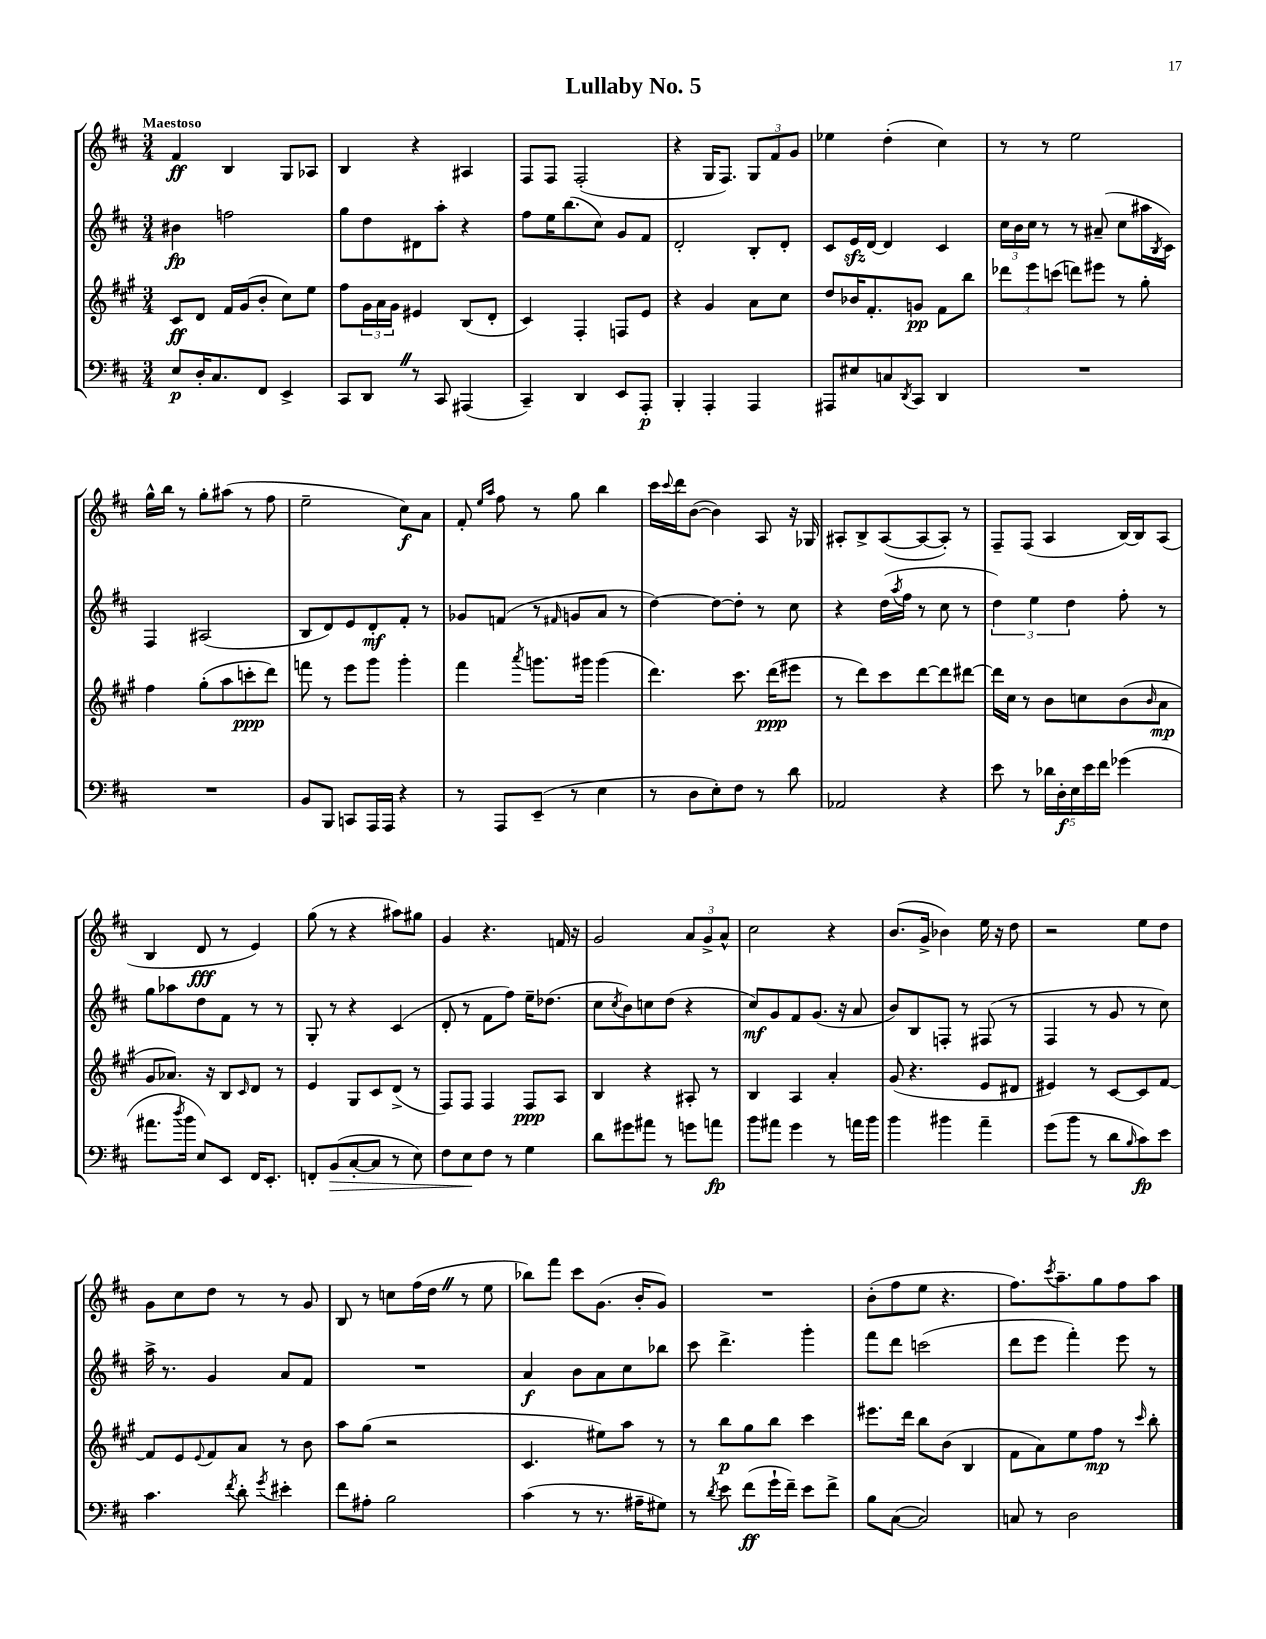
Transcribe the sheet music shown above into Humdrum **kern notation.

**kern	**dynam	**kern	**dynam	**kern	**dynam	**kern	**dynam
*part4	*part4	*part3	*part3	*part2	*part2	*part1	*part1
*staff4	*staff4	*staff3	*staff3	*staff2	*staff2	*staff1	*staff1
*clefF4	*	*clefG2	*	*clefG2	*	*clefG2	*
*k[f#c#]	*	*k[f#c#g#]	*	*k[f#c#]	*	*k[f#c#]	*
*M3/4	*	*M3/4	*	*M3/4	*	*M3/4	*
=1	=1	=1	=1	=1	=1	=1	=1
!	!	!	!	!	!	!LO:TX:a:B:t=Maestoso	!
8E/L	p	8c#/L	ff	4b#X\	fp	4f#/	ff
16D'/K	.	8d/J	.	.	.	.	.
8.C#/	.	.	.	.	.	.	.
.	.	16f#/LL	.	2ffn\	.	4B/	.
.	.	(16g#/J	.	.	.	.	.
8FF#/J	.	8b'/J	.	.	.	.	.
4EE^/	.	8cc#\L)	.	.	.	8G/L	.
.	.	8ee\J	.	.	.	8A-X/J	.
=2	=2	=2	=2	=2	=2	=2	=2
8CC#/L	.	8ff#\L	.	8gg\L	.	4B/	.
8DDZ/J	.	24g#\L	.	8dd\	.	.	.
.	.	24a\	.	.	.	.	.
.	.	24g#\JJ	.	.	.	.	.
8r	.	4e#X/	.	8d#X\	.	4r	.
8CC#/	.	.	.	8aa'\J	.	.	.
(4AAA#X/	.	(8B/L	.	4r	.	4A#X/	.
.	.	8d'/J	.	.	.	.	.
=3	=3	=3	=3	=3	=3	=3	=3
4CC#~/)	.	4c#/)	.	8ff#\L	.	8F#/L	.
.	.	.	.	16ee\K	.	8F#/J	.
.	.	.	.	(8.bb\	.	.	.
4DD/	.	4F#'/	.	.	.	(2F#'/	.
.	.	.	.	8cc#\J)	.	.	.
8EE/L	.	8Fn/L	.	8g/L	.	.	.
8AAA'/J	p	8e/J	.	8f#/J	.	.	.
=4	=4	=4	=4	=4	=4	=4	=4
4BBB'/	.	4r	.	2d'/	.	4r	.
4AAA'/	.	4g#/	.	.	.	16G/KL	.
.	.	.	.	.	.	8.F#/J)	.
4AAA/	.	8a\L	.	8B'/L	.	12G/L	.
.	.	.	.	.	.	12f#/	.
.	.	8cc#\J	.	8d'/J	.	.	.
.	.	.	.	.	.	12g/J	.
=5	=5	=5	=5	=5	=5	=5	=5
8AAA#X/L	.	8dd/L	.	8c#/L	.	4ee-X\	.
8E#X/	.	16b-X/K	.	16ezz/L	.	.	.
.	.	8.f#'/	.	[16d/JJ	.	.	.
8Cn/	.	.	.	4d/]	.	(4dd'\	.
8qDD/	.	.	.	.	.	.	.
8CC#/J	.	8gn/J	pp	.	.	.	.
4DD/	.	8f#\L	.	4c#/	.	4cc#\)	.
.	.	8bb\J	.	.	.	.	.
=6	=6	=6	=6	=6	=6	=6	=6
2.r	.	12ddd-X\L	.	24cc#\LL	.	8r	.
.	.	.	.	24b\	.	.	.
.	.	12eee\	.	24cc#\JJ	.	.	.
.	.	.	.	8r	.	8r	.
.	.	(12cccn\J	.	.	.	.	.
.	.	8dddn\L)	.	8r	.	2ee\	.
.	.	8eee#X\J	.	(8a#X~/	.	.	.
.	.	8r	.	8cc#\L	.	.	.
.	.	8gg#'\	.	16aa#X\L	.	.	.
.	.	.	.	8qB/	.	.	.
.	.	.	.	16c#\JJ)	.	.	.
!!LO:LB:g=z
=7	=7	=7	=7	=7	=7	=7	=7
2.r	.	4ff#\	.	4F#/	.	16gg^^\LL	.
.	.	.	.	.	.	16bb\JJ	.
.	.	.	.	.	.	8r	.
.	.	(8gg#'\L	.	(2A#X/	.	8gg'\L	.
.	.	8aa\	.	.	.	(8aa#X\J	.
.	.	8cccn'\	ppp	.	.	8r	.
.	.	8ddd\J)	.	.	.	8ff#\	.
=8	=8	=8	=8	=8	=8	=8	=8
8BB/L	.	8fffn\	.	8B/L	.	2ee~\	.
8BBB/J	.	8r	.	8d/)	.	.	.
8CCn/L	.	8eee\L	.	8e/	.	.	.
16AAA/L	.	8ggg#\J	.	8d'/	mf	.	.
16AAA/JJ	.	.	.	.	.	.	.
4r	.	4ggg#'\	.	8f#'/J	.	8cc#\L)	f
.	.	.	.	8r	.	8a\J	.
=9	=9	=9	=9	=9	=9	=9	=9
8r	.	4fff#\	.	8g-X/L	.	8f#'/	.
.	.	.	.	.	.	16qqee/LL	.
.	.	.	.	.	.	16qqaa/JJ	.
8AAA/L	.	.	.	(8fn/J	.	8ff#\	.
.	.	8qaaa/	.	.	.	.	.
(8EE~/J	.	8.gggn\L	.	8r	.	8r	.
.	.	.	.	16qqf#X/	.	.	.
8r	.	.	.	8gn/L	.	8gg\	.
.	.	16ggg#X\Jk	.	.	.	.	.
4E\	.	(4ggg#\	.	8a/J	.	4bb\	.
.	.	.	.	8r	.	.	.
=10	=10	=10	=10	=10	=10	=10	=10
8r	.	4.ddd\)	.	[4dd\)	.	16ccc#\LL	.
.	.	.	.	.	.	8qqccc#/	.
.	.	.	.	.	.	16ddd\J	.
8D\L	.	.	.	.	.	([8b\J	.
8E'\)	.	.	.	8dd\L_	.	4b\])	.
8F#\J	.	8.ccc#\	.	8dd'\J]	.	.	.
8r	.	.	.	8r	.	8A/	.
.	.	(16ddd\KL	ppp	.	.	.	.
8d\	.	8eee#X\J	.	8cc#\	.	16r	.
.	.	.	.	.	.	16G-X/	.
=11	=11	=11	=11	=11	=11	=11	=11
2AA-X/	.	8r	.	4r	.	8A#X'/L	.
.	.	8ddd\L)	.	.	.	8B^/	.
.	.	8ccc#\	.	(16dd\LL	.	([8A#/	.
.	.	.	.	8qaa/	.	.	.
.	.	.	.	16ff#\JJ	.	.	.
.	.	[8ddd\	.	8r	.	8A#/_	.
4r	.	8ddd\]	.	8cc#\	.	8A#'/J])	.
.	.	[8ddd#X\J	.	8r	.	8r	.
=12	=12	=12	=12	=12	=12	=12	=12
8e\	.	16ddd#\LL]	.	6dd\)	.	8F#~/L	.
.	.	16cc#\JJ	.	.	.	.	.
8r	.	8r	.	.	.	(8F#/J	.
.	.	.	.	6ee\	.	.	.
20d-X\LL	.	8b\L	.	.	.	4A/	.
20D'\	f	.	.	.	.	.	.
.	.	.	.	6dd\	.	.	.
20E\	.	.	.	.	.	.	.
.	.	8ccn\	.	.	.	.	.
20e\	.	.	.	.	.	.	.
20f#\JJ	.	.	.	.	.	.	.
(4g-X\	.	(8b\	.	8ff#'\	.	[16B/LL)	.
.	.	.	.	.	.	16B/J]	.
.	.	16qqb/	.	.	.	.	.
.	.	8a\J	mp	8r	.	(8A/J	.
!!LO:LB:g=z
=13	=13	=13	=13	=13	=13	=13	=13
8.a#X\L	.	8g#/L	.	8gg\L	.	4B/	.
.	.	8.a-X/J)	.	8aa-X\	.	.	.
8qdd/	.	.	.	.	.	.	.
16b\Jk	.	.	.	.	.	.	.
8E/L)	.	.	.	8dd\	.	8d/	fff
.	.	16r	.	.	.	.	.
8EE/J	.	8B/L	.	8f#\J	.	8r	.
.	.	16qqc#/	.	.	.	.	.
16FF#/KL	.	8d/J	.	8r	.	4e/)	.
8.EE'/J	.	.	.	.	.	.	.
.	.	8r	.	8r	.	.	.
=14	=14	=14	=14	=14	=14	=14	=14
8FFn'/L	.	4e/	.	8G'/	.	(8gg\	.
!	!LO:HP:b	!	!	!	!	!	!
(8BB/	>	.	.	8r	.	8r	.
[8C#'/	.	8G#/L	.	4r	.	4r	.
8C#/J]	.	8c#/	.	.	.	.	.
8r	.	(8d^/J	.	(4c#/	.	8aa#X\L)	.
8E\)	.	8r	.	.	.	8gg#X\J	.
=15	=15	=15	=15	=15	=15	=15	=15
8F#\L	.	8F#/L)	.	8d'/	.	4g/	.
8E\	.	8F#/J	.	8r	.	.	.
8F#\J	]	4F#/	.	8f#\L	.	4.r	.
8r	.	.	.	8ff#\J)	.	.	.
4G\	.	8F#/L	ppp	16ee~\KL	.	.	.
.	.	.	.	(8.dd-X\J	.	.	.
.	.	8A/J	.	.	.	16fn/	.
.	.	.	.	.	.	16r	.
=16	=16	=16	=16	=16	=16	=16	=16
8d\L	.	4B/	.	8cc#\L	.	2g/	.
.	.	.	.	8qcc#/	.	.	.
8g#X\	.	.	.	8b\)	.	.	.
8a#X\J	.	4r	.	8ccn\	.	.	.
8r	.	.	.	(8dd\J	.	.	.
8gn\L	.	8A#X'/	.	4r	.	12a/L	.
.	.	.	.	.	.	12g^/	.
8an\J	fp	8r	.	.	.	.	.
.	.	.	.	.	.	12a^^/J	.
=17	=17	=17	=17	=17	=17	=17	=17
8b\L	.	4B/	.	8cc#/L)	mf	2cc#\	.
8a#X\J	.	.	.	8g/	.	.	.
4g\	.	4A/	.	8f#/	.	.	.
.	.	.	.	(8.g/J	.	.	.
8r	.	4a'/	.	.	.	4r	.
.	.	.	.	16r	.	.	.
16an\LL	.	.	.	8a/	.	.	.
16b\JJ	.	.	.	.	.	.	.
=18	=18	=18	=18	=18	=18	=18	=18
4b\	.	(8g#/	.	8b/L)	.	(8.b/L	.
.	.	4.r	.	8B/	.	.	.
.	.	.	.	.	.	16g^/Jk	.
4b#X\	.	.	.	8Fn'/J	.	4b-X\)	.
.	.	.	.	8r	.	.	.
4a~\	.	8e/L	.	(8F#X/	.	16ee\	.
.	.	.	.	.	.	16r	.
.	.	8d#X/J	.	8r	.	8dd\	.
=19	=19	=19	=19	=19	=19	=19	=19
(8g\L	.	4e#X/)	.	4F#/	.	2r	.
8b\J	.	.	.	.	.	.	.
8r	.	8r	.	8r	.	.	.
8d\L	.	[8c#/L	.	8g/	.	.	.
16qqB/	.	.	.	.	.	.	.
8c#\)	fp	8c#/]	.	8r	.	8ee\L	.
8e\J	.	[8f#/J	.	8cc#\)	.	8dd\J	.
!!LO:LB:g=z
=20	=20	=20	=20	=20	=20	=20	=20
4.c#\	.	8f#/L]	.	16aa^\	.	8g\L	.
.	.	.	.	8.r	.	.	.
.	.	8e/	.	.	.	8cc#\	.
.	.	8qqe/	.	.	.	.	.
.	.	8f#/	.	4g/	.	8dd\J	.
8qf#/	.	.	.	.	.	.	.
8d'\	.	8a/J	.	.	.	8r	.
8qg/	.	.	.	.	.	.	.
4e#X'\	.	8r	.	8a/L	.	8r	.
.	.	8b\	.	8f#/J	.	8g/	.
=21	=21	=21	=21	=21	=21	=21	=21
8f#\L	.	8aa\L	.	2.r	.	8B/	.
8A#X'\J	.	(8gg#\J	.	.	.	8r	.
2B\	.	2r	.	.	.	8ccn\L	.
.	.	.	.	.	.	(16ff#\L	.
.	.	.	.	.	.	16ddZ\JJ	.
.	.	.	.	.	.	8r	.
.	.	.	.	.	.	8ee\	.
=22	=22	=22	=22	=22	=22	=22	=22
(4c#\	.	4.c#/	.	4a/	f	8bb-X\L)	.
.	.	.	.	.	.	8fff#\J	.
8r	.	.	.	8b\L	.	8ccc#\L	.
8.r	.	8ee#X\L)	.	8a\	.	(8.g\J	.
.	.	8aa\J	.	8cc#\	.	.	.
16A#X~\KL	.	.	.	.	.	16b'/KL	.
8G#X\J)	.	8r	.	8bb-X\J	.	8g/J)	.
=23	=23	=23	=23	=23	=23	=23	=23
8r	.	8r	.	8ccc#\	.	2.r	.
8qd/	.	.	.	.	.	.	.
8e\	.	8bb\L	p	4.ddd^\	.	.	.
(8f#\L	ff	8gg#\	.	.	.	.	.
16g`\L	.	8bb\J	.	.	.	.	.
16f#~\JJ)	.	.	.	.	.	.	.
8e\L	.	4ccc#\	.	4ggg'\	.	.	.
8f#^\J	.	.	.	.	.	.	.
=24	=24	=24	=24	=24	=24	=24	=24
8B\L	.	8.eee#X\L	.	8fff#\L	.	(8b'\L	.
([8C#\J	.	.	.	8ddd\J	.	8ff#\	.
.	.	16ddd\Jk	.	.	.	.	.
2C#/])	.	8bb\L	.	(2cccn\	.	8ee\J	.
.	.	(8b\J	.	.	.	4.r	.
.	.	4B/	.	.	.	.	.
=25	=25	=25	=25	=25	=25	=25	=25
8Cn/	.	8f#\L	.	8ddd\L	.	8.ff#\L)	.
8r	.	8a\)	.	8eee\J	.	.	.
.	.	.	.	.	.	8qccc#/	.
.	.	.	.	.	.	8.aa~\	.
2D\	.	8ee\	.	4fff#'\)	.	.	.
.	.	8ff#\J	mp	.	.	8gg\	.
.	.	8r	.	8eee\	.	8ff#\	.
.	.	16qqccc#/	.	.	.	.	.
.	.	8bb'\	.	8r	.	8aa\J	.
==	==	==	==	==	==	==	==
*-	*-	*-	*-	*-	*-	*-	*-
